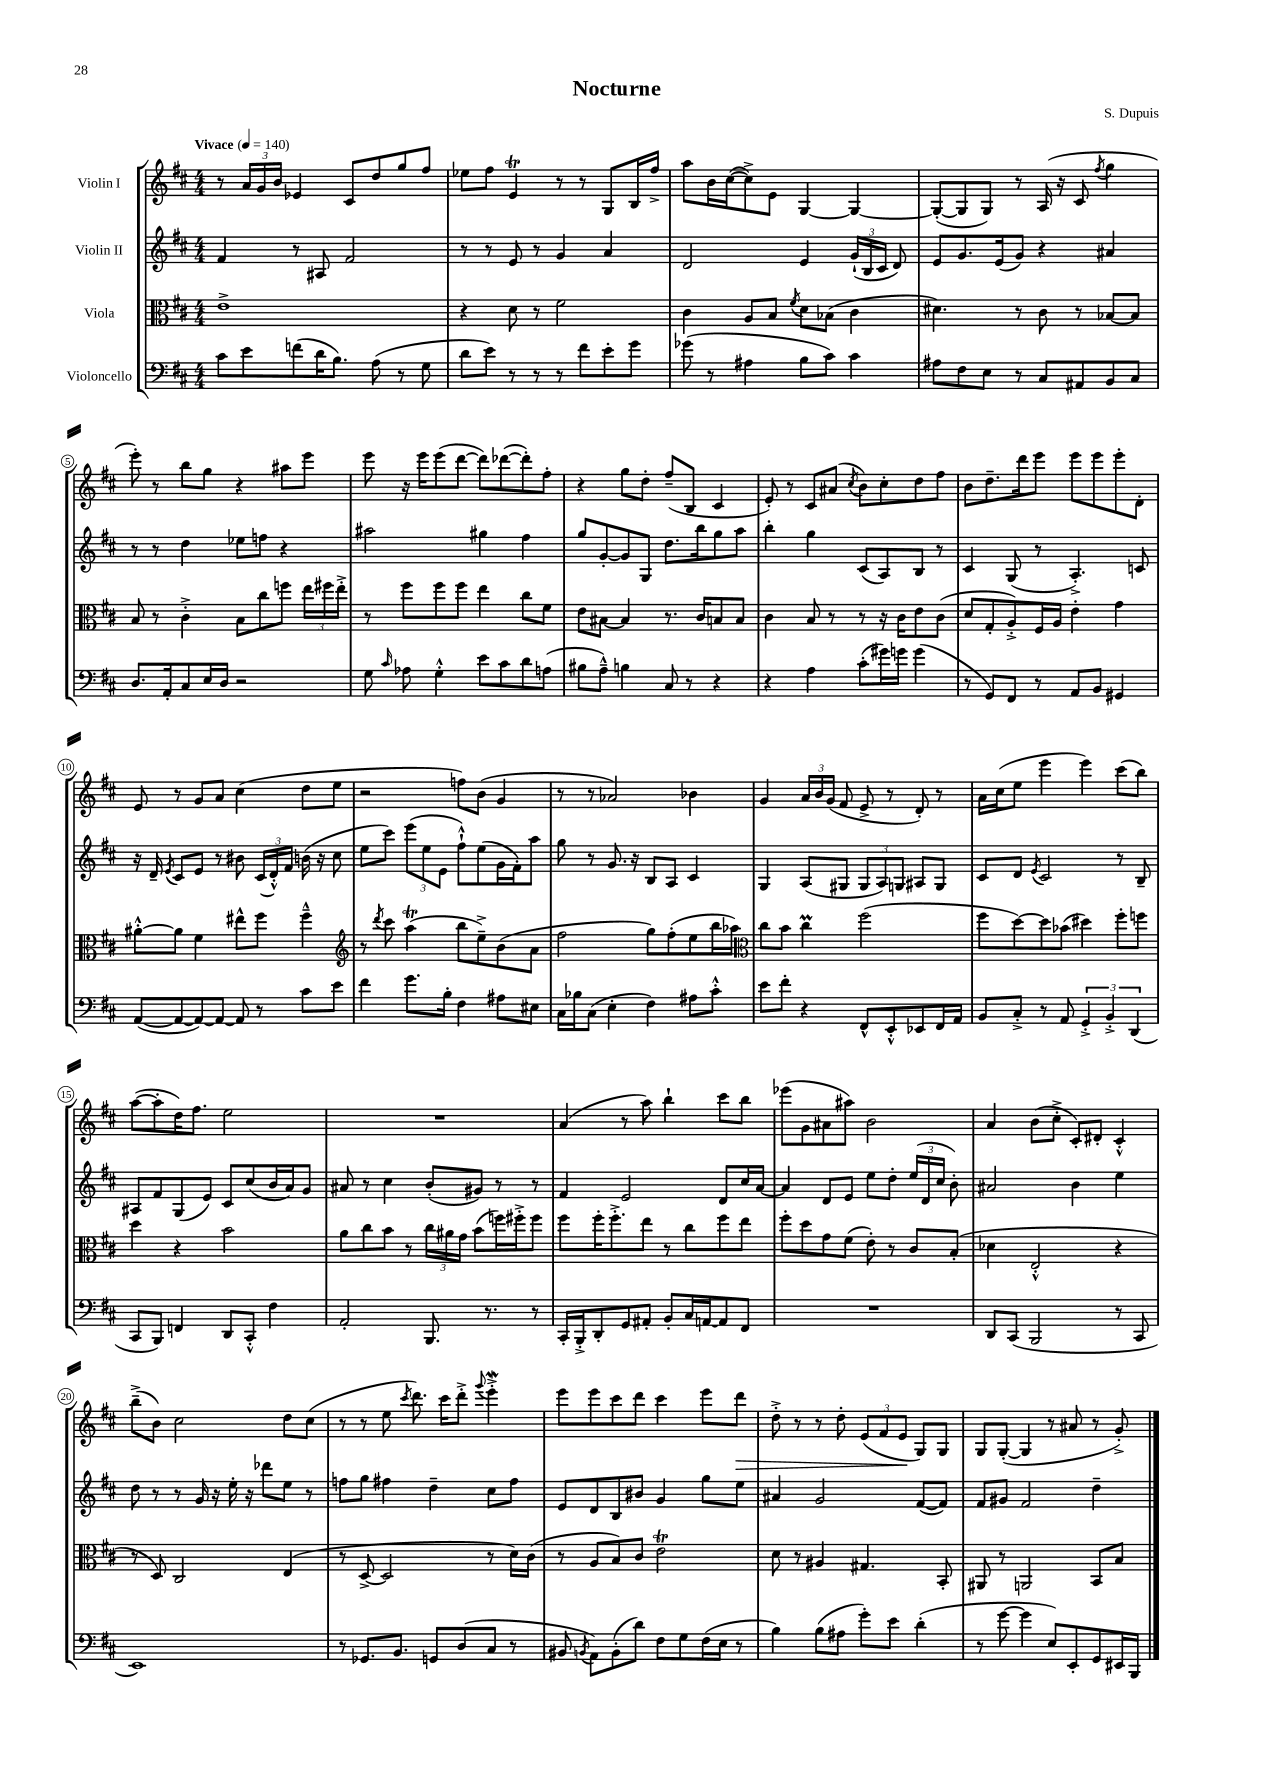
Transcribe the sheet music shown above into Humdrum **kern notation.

**kern	**kern	**kern	**kern
*staff4	*staff3	*staff2	*staff1
*clefF4	*clefC3	*clefG2	*clefG2
*k[f#c#]	*k[f#c#]	*k[f#c#]	*k[f#c#]
*M4/4	*M4/4	*M4/4	*M4/4
*MM140	*MM140	*MM140	*MM140
8c#\L	1e^	4f#/	8r
8e\	.	.	24a/LL
.	.	.	24g/
.	.	.	24b/JJ
(8f\	.	8r	4e-/
16d\K	.	8A#/	.
8.B\J)	.	.	.
.	.	2f#/	8c#/L
(8A\	.	.	8dd/
8r	.	.	8gg/
8G\	.	.	8ff#/J
=	=	=	=
8d\L	4r	8r	8ee-\L
8e\J)	.	8r	8ff#\J
8r	8d\	8e/	4e/
8r	8r	8r	.
8r	2f#\	4g/	8r
8f#\L	.	.	8r
8e'\	.	4a/	8G/L
8g\J	.	.	16B/L
.	.	.	16ff#^/JJ
=	=	=	=
(8g-\	4c#\	2d/	8aa\L
8r	.	.	16b\L
.	.	.	([16cc#\J
4A#\	8A/L	.	8cc#^\])
.	8B/J	.	8e\J
.	8qf#/	.	.
8B\L	8d\L	4e/	[4G/
8c#\J)	(8B-\J	.	.
4c#\	4c#\	(24g`/LL	4G/_
.	.	24B/	.
.	.	24c#/JJ	.
.	.	8d/)	.
=	=	=	=
8A#\L	4.d#\)	8e/L	(8G'/_L
8F#\	.	8.g/	8G/]
8E\J	.	.	8G/J)
.	.	(16e/k	.
8r	8r	8g/J)	8r
8C#/L	8c#\	4r	(16A/
.	.	.	16r
8AA#/	8r	.	8c#/
.	.	.	8qff#/
8BB/	[8B-/L	4a#/	4gg\
8C#/J	8B-/]J	.	.
=	=	=	=
8.D/L	8B/	8r	8eee'\)
.	8r	8r	8r
16AA'/k	.	.	.
8C#/	4c#'^\	4dd\	8bb\L
16E/L	.	.	8gg\J
16D/JJ	.	.	.
2r	8B\L	8ee-\L	4r
.	8cc#\	8ff\J	.
.	8ff\J	4r	8aa#\L
.	24ee\LL	.	8eee\J
.	24ff#\	.	.
.	24ee'^\JJ	.	.
=	=	=	=
8G\	8r	2aa#\	8eee\
16qqc#/	.	.	.
8A-\	8ff#\L	.	16r
.	.	.	16eee\LK
4G'^^\	8ff#\	.	(8eee\
.	8ff#\J	.	[8ddd\J
8e\L	4ee\	4gg#\	8ddd\]L)
8c#\	.	.	([8ddd-\
8d\	8cc#\L	4ff#\	8ddd-'\])
(8A\J	8f#\J	.	8ff#'\J
=	=	=	=
8B#\L	8e\L	8gg/L	4r
8A~^^\J)	[8B#\J	[8g'/	.
4B\	4B#/]	8g/]	8gg\L
.	.	8G/J	8dd'\J
8C#/	8.r	8.dd\L	(8ff#~/L
8r	.	.	8B/J
.	16c#/LK	16bb\k	.
4r	8B/	8gg\	4c#/
.	8B/J	8aa\J	.
=	=	=	=
4r	4c#\	4bb'\	8e'/)
.	.	.	8r
4A\	8B/	4gg\	8c#/L
.	8r	.	(8a#/J
.	.	.	8qcc#/
(8c#'\L	8r	(8c#/L	8b\L)
16g#\L)	16r	8A/)	8cc#'\
16g\JJ	16c#\LK	.	.
(4g\	8e\	8B/J	8dd\
.	(8c#\J	8r	8ff#\J
=	=	=	=
8r	8d/L	4c#/	8b\L
8GG/L)	8G'/	.	8.dd~\
8FF#/J	8A'^/)	(8G/	.
.	.	.	16ddd\k
8r	16F#/L	8r	8eee\J
.	16A/JJ	.	.
8AA/L	4e'\	4.A'^/)	8eee\L
8BB/J	.	.	8eee\
4GG#/	4g\	.	8eee'\
.	.	8c/	8d'\J
=	=	=	=
([8AA/L	[8a#'^^\L	16r	8e/
.	.	16d~/	.
.	.	8qe/	.
8AA/_	8a#\]J	8c#/L	8r
8AA/_)	4f#\	8e/J	8g/L
8AA/_J	.	8r	8a/J
8AA/]	8ee#^^\L	8b#\	(4cc#\
8r	8ff#\J	(24c#/LL	.
.	.	24d'^^/)	.
.	.	24f#/JJ	.
8c#\L	4ff#~^^\	(16b\	8dd\L
.	.	16r	.
8e\J	.	8cc#\	8ee\J
=	=	=	=
*	*clefG2	*	*
4f#\	8r	8ee\L	2r
.	8qddd/	.	.
.	8ccc#\	8ccc#\J)	.
8.g\L	(4aa\	(12eee\L	.
.	.	12ee\	.
.	.	12e\J	.
16B'\Jk	.	.	.
4F#\	8bb\L	8ff#`^^\L)	8ff\L)
.	8ee~^\)	(8ee\	(8b\J
8A#\L	(8b\	16g\L	4g/
.	.	16f#'\J)	.
8E#\J	8a\J	8aa\J	.
=	=	=	=
16C#\LL	2ff#\	8gg\	8r
16B-\J	.	.	.
(8C#\J	.	8r	8r
4E'\	.	8.g/	2a-/)
.	.	16r	.
4F#\)	8gg\L)	8B/L	.
.	(8ff#'\	8A/J	.
8A#\L	8ee\	4c#/	4b-\
8c#'^^\J	16bb\L	.	.
.	16aa-\JJ)	.	.
=	=	=	=
*	*clefC3	*	*
8e\L	8cc#\L	4G/	4g/
8f#'\J	8b\J	.	.
4r	4cc#\	(8A/L	24a/LL
.	.	.	24b/
.	.	.	(24g/JJ
.	.	8G#/J	8f#/
8FF#^^/L	(2ff#\	12G#/L	8e^/
.	.	12A/)	.
8EE'^^/	.	.	8r
.	.	12G/J	.
8EE-/	.	8A#/L	8d'/)
16FF#/L	.	8G/J	8r
16AA/JJ	.	.	.
=	=	=	=
8BB/L	8ff#\L	8c#/L	16a\LL
.	.	.	(16cc#\J
8C#'^/J	[8dd\)	8d/J	8ee\J
.	.	8qe/	.
8r	8dd\]	2c#/	4eee\
8AA/	(8b-\J	.	.
6GG'^/	4dd#\)	.	4eee\)
6BB'^/	.	.	.
.	8ff#'\L	8r	(8ccc#\L
(6DD/	.	.	.
.	8ff\J	8B~/	8bb\J)
=	=	=	=
8CC#/L	4dd\	8A#/L	([8aa\L
8BBB/J)	.	8f#/	8aa'\]
4FF/	4r	(8G/	16dd\K)
.	.	.	8.ff#\J
.	.	8e/J)	.
8DD/L	2b\	8c#/L	2ee\
8CC#'^^/J	.	(8cc#/	.
4F#\	.	16b/L	.
.	.	16a/J)	.
.	.	8g/J	.
=	=	=	=
2AA'/	8a\L	8a#/	1r
.	8cc#\	8r	.
.	8b\J	4cc#\	.
.	8r	.	.
8.BBB/	24cc#\LL	(8b'/L	.
.	24a#\	.	.
.	24g\JJ	.	.
.	(8b\L	8g#/J)	.
8.r	.	.	.
.	16ff\L)	8r	.
.	16ff#'^\J	.	.
8r	8ff#\J	8r	.
=	=	=	=
16CC#'/LL	8ff#\L	4f#/	(4a/
16BBB'^/J	.	.	.
8DD'/	16ff#'\K	.	.
.	8.ff#'^\	.	.
8GG/	.	2e/	8r
8AA#'/J	8ee\J	.	8aa\)
8BB'/L	8r	.	4bb`\
16C#/L	8cc#\L	.	.
[16AA/J	.	.	.
8AA/]	8ff#\	8d/L	8ccc#\L
8FF#/J	8ee\J	16cc#/L	8bb\J
.	.	[16a/JJ	.
=	=	=	=
1r	8ff#'\L	4a/]	(8eee-\L
.	8dd\	.	8g\
.	8g\	8d/L	8a#\
.	(8f#\J	8e/J	8aa#\J)
.	8e'\)	8ee\L	2b\
.	8r	8dd'\J	.
.	8c#/L	(24ee/LL	.
.	.	24d/	.
.	.	24cc#/JJ	.
.	(8B'/J	8b'\)	.
=	=	=	=
8DD/L	4d-\	2a#/	4a/
(8CC#/J	.	.	.
2BBB/	2E'^^/	.	(8b\L
.	.	.	8cc#'^\J
.	.	4b\	8c#'/L)
.	.	.	8d#'/J
8r	4r	4ee\	4c#'^^/
8CC#/	.	.	.
=	=	=	=
1EE)	8r	8dd\	(8bb~^\L
.	8D/)	8r	8b\J)
.	2C#/	8r	2cc#\
.	.	16g/	.
.	.	16r	.
.	.	16ee'\	.
.	.	16r	.
.	.	8ddd-\L	.
.	(4E/	8ee\J	8dd\L
.	.	8r	(8cc#\J
=	=	=	=
8r	8r	8ff\L	8r
8.GG-/L	[8D^/	8gg\J	8r
.	2D/]	4ff#\	8ee\
8.BB/J	.	.	.
.	.	.	8qccc#/
.	.	.	8.ddd\)
8GG/L	.	4dd~\	.
.	.	.	16ccc#\LK
(8D/	.	.	8ddd'^\J
.	.	.	8qqggg/
8C#/J	8r	8cc#\L	4eee'^\
8r	16d\LL)	8ff#\J	.
.	(16c#\JJ	.	.
=	=	=	=
8BB#/	8r	8e/L	8eee\L
8qBB/	.	.	.
8AA\L)	8A/L	8d/	8eee\
(8BB'\	8B/)	8B/	8ccc#\
8d\J)	8c#/J	8b#/J	8ddd\J
8F#\L	2e\	4g/	4ccc#\
8G\	.	.	.
(16F#\L	.	8gg\L	8eee\L
16E\JJ	.	.	.
8r	.	8ee\J	8ddd\J
=	=	=	=
4B\)	8d\	4a#/	8dd'^\
.	8r	.	8r
(8B\L	4A#/	2g/	8r
8A#\J	.	.	8dd'\
8g'\L)	4.G#/	.	(12e/L
.	.	.	12f#/
8e\J	.	.	.
.	.	.	12e/J
(4d'\	.	([8f#/L	8G/L)
.	8BB'/	8f#/]J)	8G/J
=	=	=	=
8r	8AA#/	8f#/L	8G/L
[8g\	8r	8g#/J	([8G'/J
4g\]	2AA/	2f#/	4G/]
8E/L)	.	.	8r
8EE'/	.	.	8a#/
8GG/	8BB/L	4dd~\	8r
16EE#/L	8B/J	.	8g'^/)
16BBB/JJ	.	.	.
==	==	==	==
*-	*-	*-	*-
